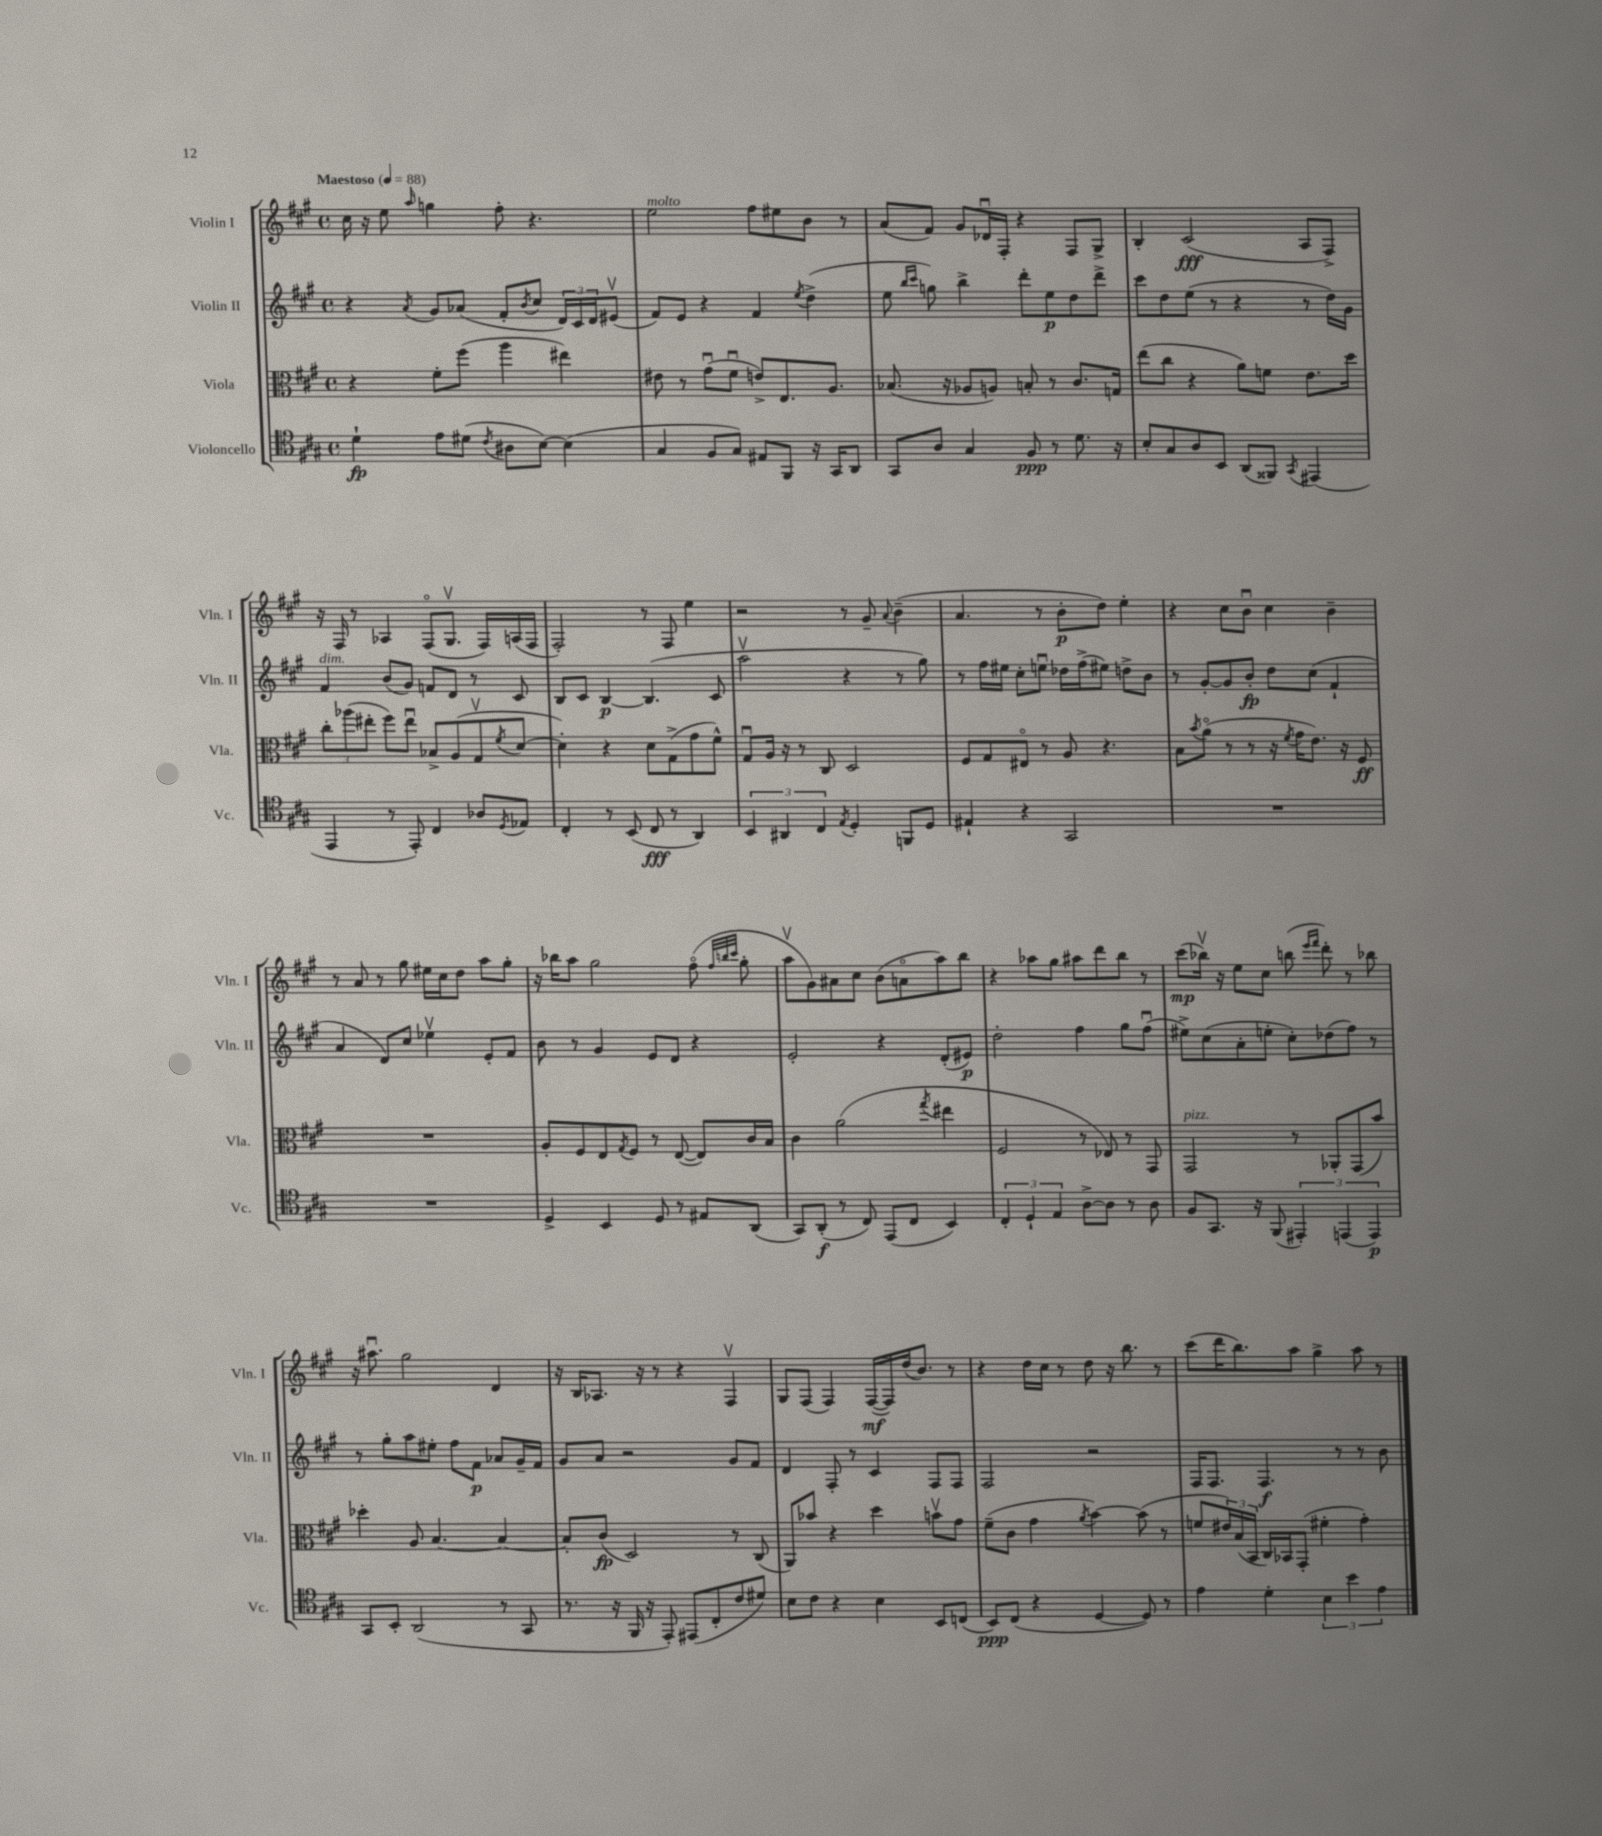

**kern	**kern	**kern	**kern
*staff4	*staff3	*staff2	*staff1
*clefC4	*clefC3	*clefG2	*clefG2
*k[f#c#g#]	*k[f#c#g#]	*k[f#c#g#]	*k[f#c#g#]
*M4/4	*M4/4	*M4/4	*M4/4
*met(c)	*met(c)	*met(c)	*met(c)
*MM88	*MM88	*MM88	*MM88
4d`\	4r	4r	16cc#\
.	.	.	16r
.	.	.	8ee\
.	.	8qa/	16qqaa/
8e\L	8f#'\L	8g#/L	4gg\
(8d#\J	(8ff#\J	(8a-/J	.
8qc#/	.	.	.
8A#\L	4aa\	8f#'/L	8ff#'\
.	.	8qb/	.
[8B\J)	.	8cc#/J	4.r
(4B\]	4ee#\)	24d/LL)	.
.	.	24c#/	.
.	.	24d/J	.
.	.	(8e#v/J	.
=	=	=	=
4G#/	8e#\	8f#/L)	2ee\
.	8r	8e/J	.
8F#/L	(8g#u\L	4r	.
8G#/J)	8f#u\J	.	.
8E#/L	8e^/L)	4f#/	8ff#\L
8FF#/J	8.E/	.	8ee#\
.	.	8qee/	.
16r	.	(4dd^\	8b\J
16GG#/LK	8.A/J	.	.
8AA/J	.	.	8r
=	=	=	=
8GG#/L	(8.B-/	8ee\	(8a/L
.	.	16qqbb/LL	.
.	.	16qqccc#/JJ	.
8A/J	.	8gg\)	8f#/J)
.	16r	.	.
4G#/	8A-/L	4bb^\	8g#/L
.	8A/J)	.	16d-u/L
.	.	.	16F#'/JJ
8F#/	8B'/	8ddd'\L	4r
8r	8r	8ee\	.
8.d\	8.c#/L	8dd\	8F#/L
.	.	8ddd^\J	8G#^/J
16r	16G/Jk	.	.
=	=	=	=
8B'/L	(8ee\L	8ccc#\L	4B'/
8G#/	8cc#\J	8dd\	.
8A/	4r	(8ee\J	(2c#/
8BB/J	.	8r	.
(8AA/L	8a\L)	4r	.
8FF##/J)	8f\J	.	.
8qGG#/	.	.	.
(4EE#/	8.e\L	8r	8A/L
.	.	16dd\LL)	8F#^/J)
.	16dd\Jk	16g#\JJ	.
=	=	=	=
4EE/	12cc#'\L	4f#/	16r
.	.	.	16F#/
.	(12aa-\	.	.
.	.	.	8r
.	12ee#'\J	.	.
8r	8ff#\L)	(8b/L	4A-/
8EE'/)	8ee#u\J	8g#/J)	.
4C#/	8B-^/L	8f/L	(8F#o/L
.	(8A/	8d/J	8.G#v/J
8A-/L	8G#v/	8r	.
.	.	.	16F#/LL)
8qD/	8qf#/	.	.
8E-/J	[8d/J	8c#/	(16A/
.	.	.	16F#/JJ
=	=	=	=
4C#'/	4d'\])	8B/L	2F#'/)
.	.	8c#/J	.
8r	4r	[4B/	.
(8BB/	.	.	.
8C#/	8d\L	(4.B/]	8r
8r	(8G#^\	.	8F#/
4AA/)	8g#\	.	4ee\
.	8f#^^\J)	8c#/	.
=	=	=	=
6BB/	8G#u/L	2aav\	2r
.	16A/Jk	.	.
6AA#/	.	.	.
.	16r	.	.
.	8r	.	.
6C#/	.	.	.
.	8C#/	.	.
8qE/	.	.	.
4D'/	2D/	4r	8r
.	.	.	8g#~/
.	.	.	8qqa/
8FF/L	.	8r	(4b~\
8D/J	.	8gg#\)	.
=	=	=	=
4E#`/	8F#/L	8r	4.a/
.	8G#/	16ff#\LL	.
.	.	16ee#\JJ	.
4r	8E#o/J	8cc#'\L	.
.	8r	8eeu\J	8r
2GG#/	8A/	16dd-\LL	8b'\L
.	.	(16ff#^\J	.
.	4.r	8ee#\J)	8dd\J)
.	.	8dd^\L	4ee'\
.	.	8b\J	.
=	=	=	=
1r	8B\L	8r	4r
.	8qb/	.	.
.	(8ao\J	[8g#'/L	.
.	8r	8g#/]	8cc#\L
.	8r	8b'/J	8bu\J
.	16r	8dd\L	4cc#\
.	8qf#/	.	.
.	16g#\LK	.	.
.	8.e\J)	(8cc#\J	.
.	.	4f#`/	4b~\
.	16r	.	.
.	8F#/	.	.
=	=	=	=
1r	1r	4a/	8r
.	.	.	8a/
.	.	8d/L)	8r
.	.	8cc#/J	8gg#\
.	.	4ee-v\	16ee#\LL
.	.	.	16cc#\J
.	.	.	8dd\J
.	.	8e'/L	8aa\L
.	.	8f#/J	8gg#'\J
=	=	=	=
4D^/	8A'/L	8b\	16r
.	.	.	16bb-\LK
.	8F#/	8r	8aa\J
4BB/	8E/	4g#/	2gg#\
.	8qG#/	.	.
.	8F#/J	.	.
8D/	8r	8e/L	.
8r	([8E/	8d/J	.
8E#/L	8E/]L)	4r	(8ff#o\
.	.	.	32qqff#/LLL
.	.	.	32qqbb/
.	.	.	32qqccc#/JJJ
(8AA/J	16c#/L	.	8gg#'\
.	16B/JJ	.	.
=	=	=	=
8GG#/L)	4c#\	2e'/	8aav\L
(8AA'/J	.	.	8g#\)
8r	(2a\	.	8a#\
8C#/)	.	.	8cc#\J
(8EE/L	.	4r	(8b\L
8C#/J	.	.	8ao\
.	8qgg#/	.	.
4BB/)	4ee#\	(8d'/L	8aa\)
.	.	8e#/J)	8bb\J
=	=	=	=
6C#'/	2F#/	2dd'\	4r
6D`/	.	.	.
.	.	.	8aa-\L
6E/	.	.	.
.	.	.	8gg#\J
[8A^\L	8r	4ff#\	8aa#\L
8A\]J	8E-/)	.	8ddd\
8r	8r	8gg#\L	8bb\J
8A\	8GG#/	(8ff#u\J	8r
=	=	=	=
8F#/L	2GG#/	8ee#^\L)	(8ccc#\L
8.GG#/J	.	(8cc#\	16bb-v\Jk)
.	.	.	16r
.	.	8a'\	8ee\L
16r	.	.	.
(8FF#/	.	8ee'\J	8cc#\J
6EE#'/)	8r	8cc#'\L)	(8bb\
.	.	.	16qqeee/LL
.	.	.	16qqfff#/JJ
.	8AA-'/L	(8dd-\	8ddd'\)
(6EE/	.	.	.
.	(8GG#/	8ff#\J)	8r
6EE/)	.	.	.
.	8b/J)	8r	8bb-\
=	=	=	=
8GG#/L	4dd-'\	8r	16r
.	.	.	8.aa#u\
8BB'/J	.	8gg#'\L	.
(2AA/	8A/	8aa\	2gg#\
.	[4.B/	8ee#'\J	.
.	.	8ff#\L	.
.	.	8f#\J	.
8r	4B/_	8a-/L	4d/
8GG#/	.	16g#~/L	.
.	.	16f#/JJ	.
=	=	=	=
8.r	8B'/]L	8g#/L	16r
.	.	.	16B/LK
.	(8c#/J	8a/J	8.A-/J
16r	.	.	.
16FF#/	2D/)	2r	.
16r	.	.	16r
8EE'/)	.	.	8r
(8EE#/L	.	.	4r
8C#'/	.	.	.
8c#/	8r	8g#/L	4F#v/
8d#/J)	(8C#/	8f#/J	.
=	=	=	=
8B\L	8AA/L)	4d/	8G#/L
8c#\J	8b-/J	.	(8F#/J
4r	4r	8F#'/	4F#/)
.	.	8r	.
4B\	4dd\	4c#/	([16F#/LL
.	.	.	16F#/])
.	.	.	(16dd/J
.	.	.	8.b/J)
8BB/L	8bv\L	8F#/L	.
(8C/J	8g#\J	8F#/J	8r
=	=	=	=
8BB/L)	(8f#~\L	2F#/	4r
(8C#/J	8c#\J	.	.
4r	4g#\	.	16dd\LL
.	.	.	16cc#\JJ
.	.	.	8r
.	8qa/	.	.
[4D/	[4b\)	2r	8dd\
.	.	.	16r
.	.	.	8.bb\
8D/])	(8b\]	.	.
8r	8r	.	8r
=	=	=	=
4e\	8f/L	16F#/LK	(8ccc#\L
.	.	8.F#/J	.
.	24e#/L)	.	16ddd\K
.	(24B/	.	.
.	.	.	8.bb\)
.	24BB/JJ	.	.
4d'\	16C#/LL)	4.F#/	.
.	16BB-/J	.	.
.	(8GG#'/J	.	8aa\J
6B\	4f#'\	.	4gg#^\
.	.	8r	.
6b\	.	.	.
.	4g#'\)	8r	8aa\
6e\	.	.	.
.	.	8b\	8r
==	==	==	==
*-	*-	*-	*-
